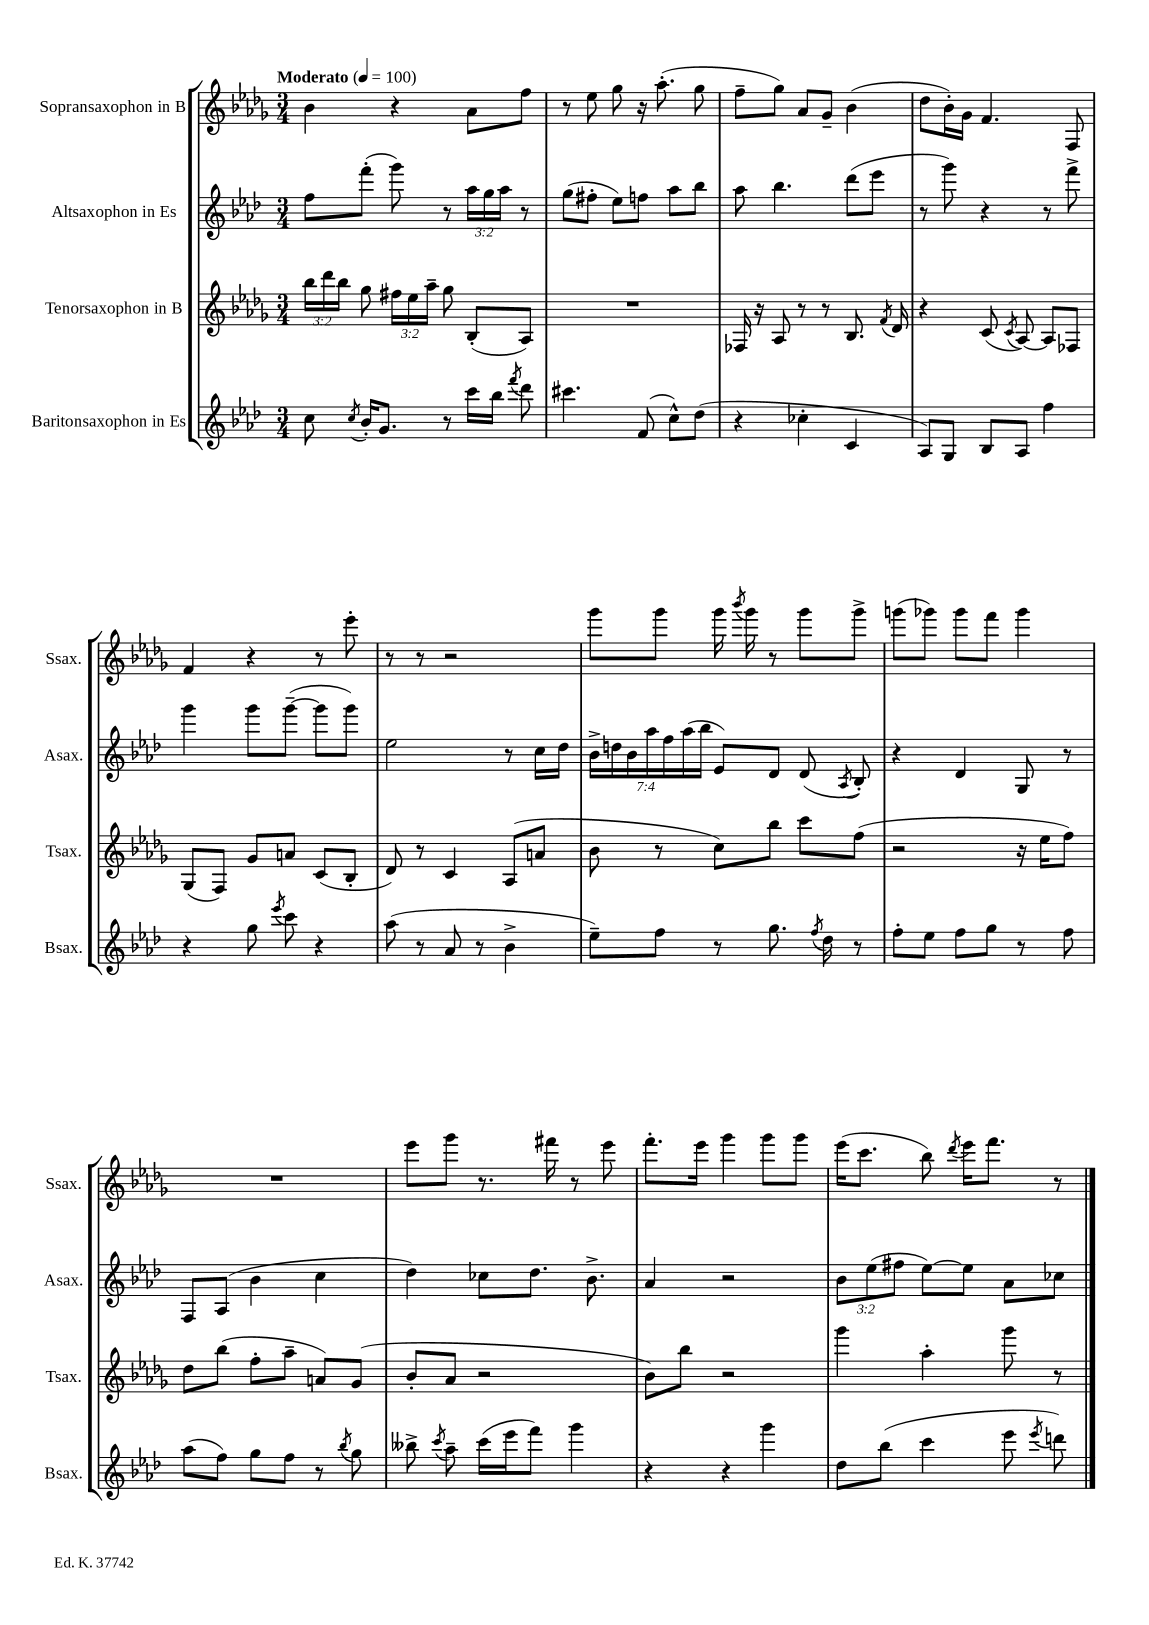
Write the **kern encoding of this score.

**kern	**kern	**kern	**kern
*staff4	*staff3	*staff2	*staff1
*clefG2	*clefG2	*clefG2	*clefG2
*k[b-e-a-d-]	*k[b-e-a-d-g-]	*k[b-e-a-d-]	*k[b-e-a-d-g-]
*M3/4	*M3/4	*M3/4	*M3/4
*MM100	*MM100	*MM100	*MM100
8cc	24bb-	8ff	4b-
.	24ddd-	.	.
.	24bb-	.	.
8qcc	.	.	.
16b-'	8gg-	(8fff'	.
8.g	.	.	.
.	24ff#	8ggg)	4r
.	24ee-	.	.
.	24aa-~	.	.
8r	8gg-	8r	.
16ccc	(8B-'	24aa-	8a-
.	.	24gg	.
16bb-	.	.	.
.	.	24aa-	.
8qfff	.	.	.
8ddd-	8A-)	8r	8ff
=	=	=	=
4.ccc#	2.r	(8gg	8r
.	.	8ff#'	8ee-
.	.	8ee-)	8gg-
(8f	.	8ff	16r
.	.	.	(8.aa-'
8cc^^)	.	8aa-	.
(8dd-	.	8bb-	8gg-
=	=	=	=
4r	16F-	8aa-	8ff~
.	16r	.	.
.	8A-	4.bb-	8gg-)
4cc-'	8r	.	8a-
.	8r	.	8g-~
4c	8.B-	(8ddd-	(4b-
.	.	8eee-	.
.	8qf	.	.
.	16d-	.	.
=	=	=	=
8A-)	4r	8r	8dd-
8G	.	8ggg)	16b-')
.	.	.	16g-
8B-	(8c	4r	4.f
.	8qc	.	.
8A-	[8A-)	.	.
4ff	8A-]	8r	.
.	8F-	8fff^	8F
=	=	=	=
4r	(8G-	4ggg	4f
.	8F)	.	.
8gg	8g-	8ggg	4r
8qeee-	.	.	.
8ccc	8a	([8ggg~	.
4r	(8c	8ggg]	8r
.	8B-'	8ggg)	8eee-'
=	=	=	=
(8aa-	8d-)	2ee-	8r
8r	8r	.	8r
8a-	4c	.	2r
8r	.	.	.
4b-^	(8A-	8r	.
.	8a	16cc	.
.	.	16dd-	.
=	=	=	=
8ee-~)	8b-	28b-^	8ggg-
.	.	28dd	.
.	.	28b-	.
.	.	28aa-	.
8ff	8r	.	8ggg-
.	.	28ff	.
.	.	(28aa-	.
.	.	28bb-	.
8r	8cc)	8e-)	16ggg-
.	.	.	8qbbb-
.	.	.	16ggg-
8.gg	8bb-	8d-	8r
.	8ccc	(8d-	8ggg-
8qff	.	.	.
16dd-	.	.	.
.	.	8qA-	.
8r	(8ff	8B-')	8ggg-^
=	=	=	=
8ff'	2r	4r	(8ggg
8ee-	.	.	8ggg-)
8ff	.	4d-	8ggg-
8gg	.	.	8fff
8r	16r	8G	4ggg-
.	16ee-	.	.
8ff	8ff)	8r	.
=	=	=	=
(8aa-	8dd-	8F	2.r
8ff)	(8bb-	(8A-	.
8gg	8ff'	4b-	.
8ff	8aa-~	.	.
8r	8a)	4cc	.
8qbb-	.	.	.
8gg	(8g-	.	.
=	=	=	=
8bb--^	8b-'	4dd-)	8eee-
8qccc	.	.	.
8aa-~	8a-	.	8ggg-
(16ccc	2r	8cc-	8.r
16eee-	.	.	.
8fff)	.	8.dd-	.
.	.	.	16fff#
4ggg	.	.	8r
.	.	8.b-^	.
.	.	.	8eee-
=	=	=	=
4r	8b-)	4a-	8.fff'
.	8bb-	.	.
.	.	.	16eee-
4r	2r	2r	4ggg-
4ggg	.	.	8ggg-
.	.	.	8ggg-
=	=	=	=
8dd-	4ggg-	12b-	(16eee-
.	.	.	8.ccc
.	.	(12ee-	.
(8bb-	.	.	.
.	.	12ff#	.
4ccc	4aa-'	[8ee-)	8bb-)
.	.	.	8qddd-
.	.	8ee-]	16eee-
.	.	.	8.fff
8eee-	8ggg-	8a-	.
8qeee-	.	.	.
8ddd)	8r	8cc-	8r
==	==	==	==
*-	*-	*-	*-
